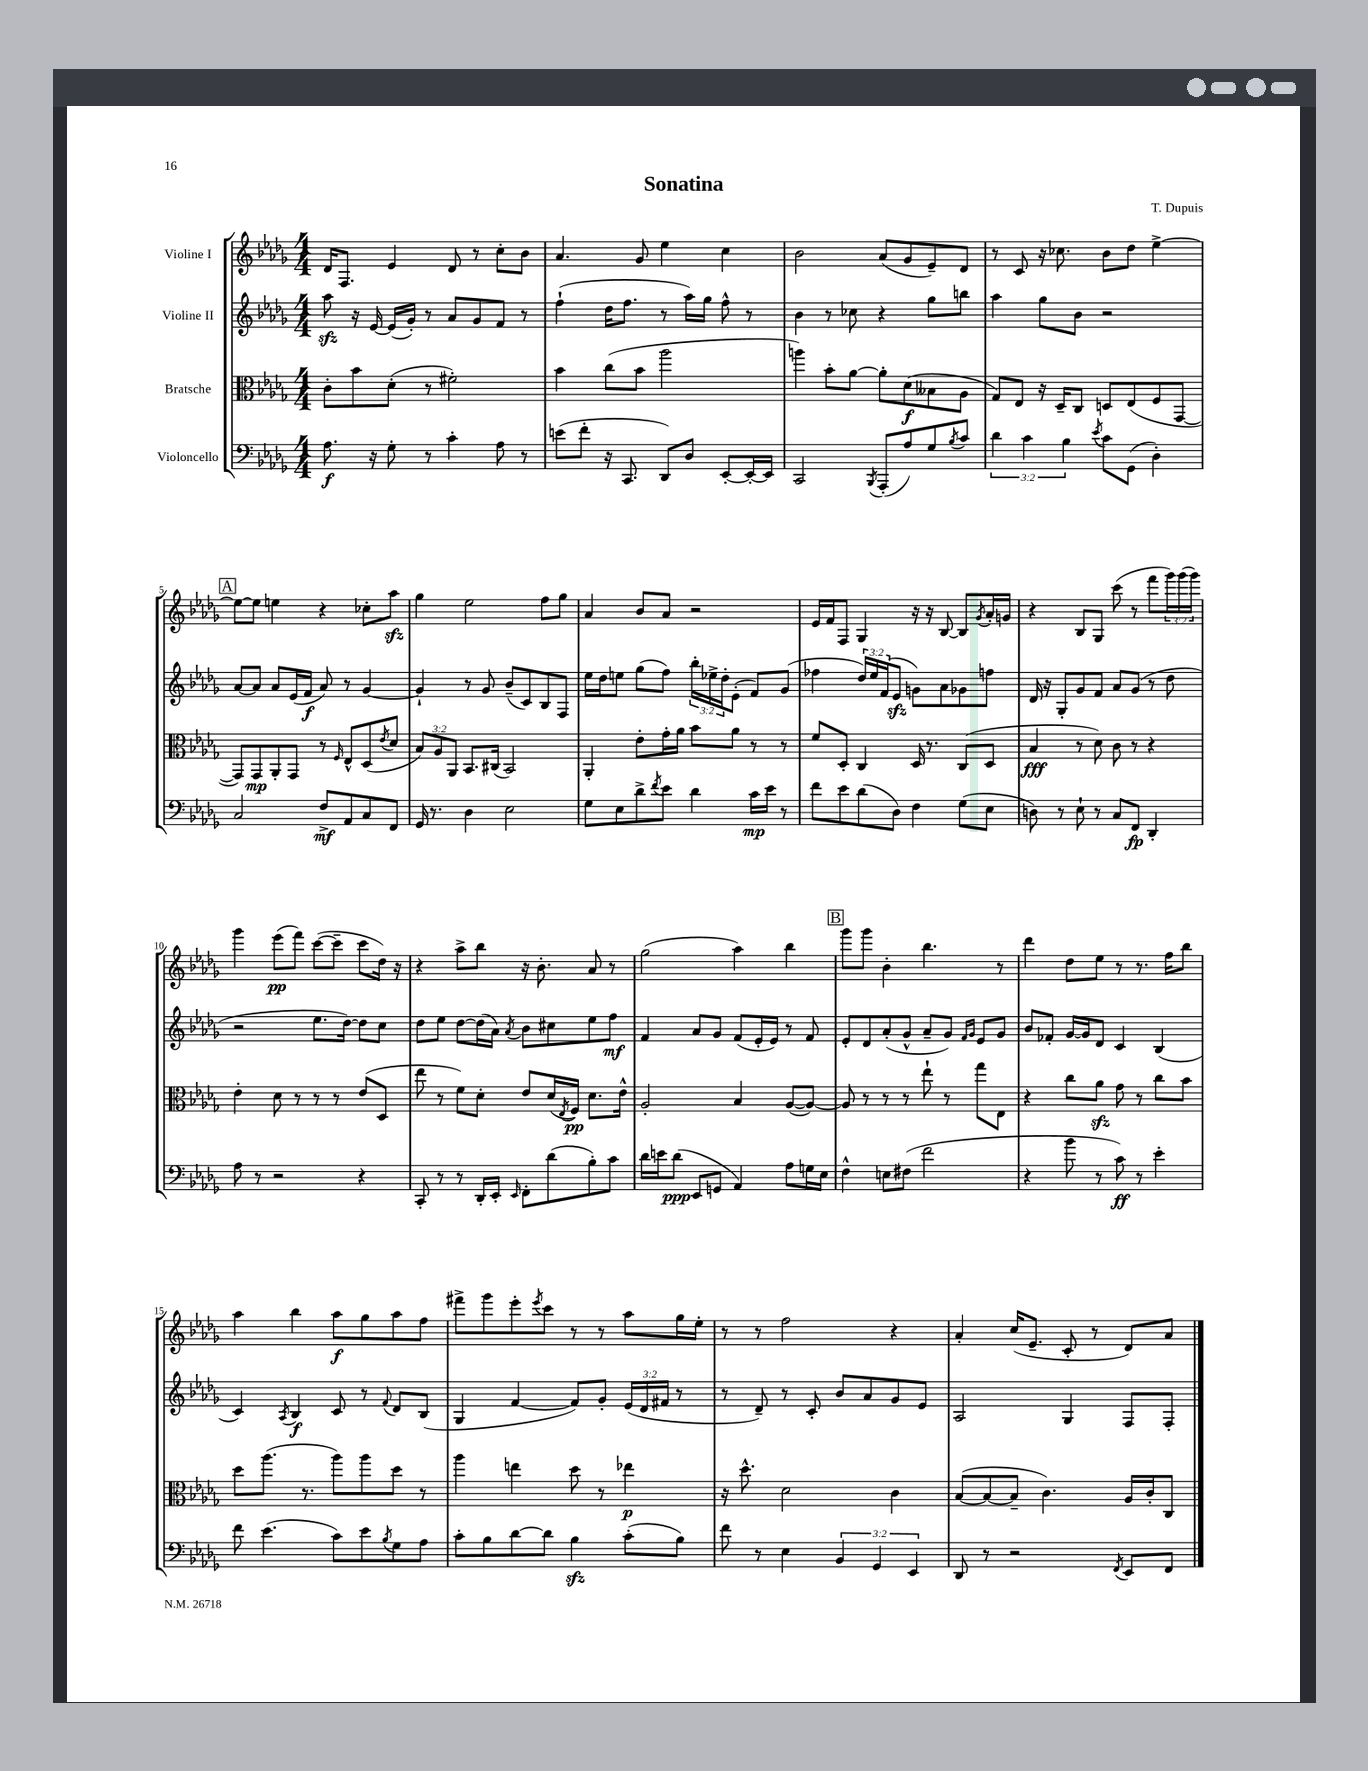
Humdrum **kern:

**kern	**dynam	**kern	**dynam	**kern	**dynam	**kern	**dynam
*part4	*part4	*part3	*part3	*part2	*part2	*part1	*part1
*staff4	*staff4	*staff3	*staff3	*staff2	*staff2	*staff1	*staff1
*I"Violoncello	*	*I"Bratsche	*	*I"Violine II	*	*I"Violine I	*
*clefF4	*	*clefC3	*	*clefG2	*	*clefG2	*
*k[b-e-a-d-g-]	*	*k[b-e-a-d-g-]	*	*k[b-e-a-d-g-]	*	*k[b-e-a-d-g-]	*
*M4/4	*	*M4/4	*	*M4/4	*	*M4/4	*
=1	=1	=1	=1	=1	=1	=1	=1
8.A-\	f	8c'\L	.	8aa-zz\	.	16d-/KL	.
.	.	.	.	.	.	8.F/J	.
.	.	8b-\	.	16r	.	.	.
16r	.	.	.	[16e-/	.	.	.
8G-'\	.	(8d-'\J	.	(16e-/LL]	.	4e-/	.
.	.	.	.	16g-'/JJ)	.	.	.
8r	.	8r	.	8r	.	.	.
4c'\	.	2f#X'\)	.	8a-/L	.	8d-/	.
.	.	.	.	8g-/	.	8r	.
8A-\	.	.	.	8f/J	.	8cc'\L	.
8r	.	.	.	8r	.	8b-\J	.
=2	=2	=2	=2	=2	=2	=2	=2
(8en\L	.	4b-\	.	(4ff`\	.	4.a-/	.
8f'\J	.	.	.	.	.	.	.
16r	.	(8cc\L	.	16dd-\KL	.	.	.
8.CC/	.	.	.	8.ff\J	.	.	.
.	.	8b-\J	.	.	.	8g-/	.
8DD-/L)	.	2aa-\	.	8r	.	4ee-\	.
8D-/J	.	.	.	16aa-\LL)	.	.	.
.	.	.	.	16gg-\JJ	.	.	.
[8EE-'/L	.	.	.	8ff^^\	.	4cc\	.
16EE-'/L_	.	.	.	8r	.	.	.
16EE-/JJ]	.	.	.	.	.	.	.
=3	=3	=3	=3	=3	=3	=3	=3
2CC/	.	4aan\)	.	4b-\	.	2b-\	.
.	.	8b-'\L	.	8r	.	.	.
.	.	[8a-\J	.	8cc-X\	.	.	.
8qBBB-/	.	.	.	.	.	.	.
(8AAA-'/L	.	8a-'\L]	.	4r	.	(8a-/L	.
8A-/)	.	(8d-\	f	.	.	8g-/	.
8G-/	.	8B--X\	.	8gg-\L	.	8e-~/)	.
8qB-/	.	.	.	.	.	.	.
8c/J	.	8A-\J	.	8bbn\J	.	8d-/J	.
=4	=4	=4	=4	=4	=4	=4	=4
6d-\	.	8G-/L)	.	4aa-\	.	8r	.
.	.	8E-/J	.	.	.	8c/	.
6c\	.	.	.	.	.	.	.
.	.	16r	.	8gg-\L	.	16r	.
.	.	16D-~/KL	.	.	.	8.cc-X\	.
6B-\	.	.	.	.	.	.	.
.	.	8C/J	.	8b-\J	.	.	.
8qe-/	.	.	.	.	.	.	.
8c\L	.	8Dn/L	.	2r	.	8b-\L	.
(8GG-\J	.	(8E-/	.	.	.	8dd-\J	.
4D-'\)	.	8F/	.	.	.	[4ee-^\	.
.	.	[8GG-/J	.	.	.	.	.
!!LO:LB:g=z
!!LO:REH:place=s1:t=A
=5	=5	=5	=5	=5	=5	=5	=5
2C/	.	8GG-/L])	.	[8a-/L	.	8ee-\L_	.
.	.	8GG-/	mp	8a-/J]	.	8ee-\J]	.
.	.	8AA-'/	.	8a-/L	.	4een\	.
.	.	8GG-/J	.	(16e-/L	.	.	.
.	.	.	.	16f/JJ	f	.	.
8F^/L	mf	8r	.	8a-/)	.	4r	.
.	.	16qqF/	.	.	.	.	.
8AA-/	.	8E-^^/L	.	8r	.	.	.
8C/	.	(8D-/	.	[4g-/	.	8cc-X'\L	.
.	.	8qe-/	.	.	.	.	.
8FF/J	.	8d-/J	.	.	.	8aa-zz\J	.
=6	=6	=6	=6	=6	=6	=6	=6
16GG-/	.	12B-/L)	.	4g-`/]	.	4gg-\	.
8.r	.	.	.	.	.	.	.
.	.	12A-/	.	.	.	.	.
.	.	12AA-/J	.	.	.	.	.
4D-\	.	8.BB-/L	.	8r	.	2ee-\	.
.	.	.	.	8g-/	.	.	.
.	.	(16C#X/Jk	.	.	.	.	.
2E-\	.	2BB-/)	.	(8b-~/L	.	.	.
.	.	.	.	8c/)	.	.	.
.	.	.	.	8B-/	.	8ff\L	.
.	.	.	.	8F/J	.	8gg-\J	.
=7	=7	=7	=7	=7	=7	=7	=7
8G-\L	.	4AA-'/	.	16ee-\LL	.	4a-/	.
.	.	.	.	16dd-\J	.	.	.
8E-\	.	.	.	8een\J	.	.	.
8d-^\	.	8e-'\L	.	(8gg-\L	.	8b-/L	.
8qf/	.	.	.	.	.	.	.
8e-\J	.	16g-'\L	.	8ff\J)	.	8a-/J	.
.	.	16a-\JJ	.	.	.	.	.
4d-\	.	8b-\L	.	24bb-'\LL	.	2r	.
.	.	.	.	24ee-X^\	.	.	.
.	.	.	.	24dd-'\J	.	.	.
.	.	8a-\J	.	(8e-'\J	.	.	.
16c\LL	mp	8r	.	8f/L)	.	.	.
16e-\JJ	.	.	.	.	.	.	.
8r	.	8r	.	(8g-/J	.	.	.
=8	=8	=8	=8	=8	=8	=8	=8
8f\L	.	8f/L	.	4ff-X\	.	16e-/LL	.
.	.	.	.	.	.	16f/J	.
8e-\	.	8D-'/J	.	.	.	8F/J	.
(8d-\	.	4C/	.	24dd-/LL)	.	4G-/	.
.	.	.	.	24ee-/	.	.	.
.	.	.	.	(24f/J	.	.	.
8D-\J)	.	.	.	8e-zz/J	.	.	.
4F\	.	16D-/	.	8gn\L)	.	16r	.
.	.	8.r	.	.	.	16r	.
.	.	.	.	8a-\	.	[8B-/	.
(8G-\L	.	(8C/L	.	8g-X\	.	8B-/L]	.
.	.	.	.	.	.	8qg-/	.
8E-\J	.	8D-/J	.	8ffn\J	.	16a-'/L	.
.	.	.	.	.	.	16gn/JJ	.
=9	=9	=9	=9	=9	=9	=9	=9
8Dn\)	.	4B-/	fff	16d-/	.	4r	.
.	.	.	.	16r	.	.	.
8r	.	.	.	8G-'/L	.	.	.
8E-`\	.	8r	.	8g-/	.	8B-/L	.
8r	.	8d-\)	.	8f/J	.	8G-/J	.
8C/L	.	8c\	.	8a-/L	.	(8ccc\	.
8FF/J	fp	8r	.	(8g-/J	.	8r	.
4DD-'/	.	4r	.	8r	.	8fff\L	.
.	.	.	.	8dd-\	.	24ggg-\L)	.
.	.	.	.	.	.	(24ggg-\	.
.	.	.	.	.	.	24ggg-\JJ)	.
!!LO:LB:g=z
=10	=10	=10	=10	=10	=10	=10	=10
8A-\	.	4e-'\	.	2r	.	4ggg-\	.
8r	.	.	.	.	.	.	.
2r	.	8d-\	.	.	.	(8eee-\L	pp
.	.	8r	.	.	.	8fff\J)	.
.	.	8r	.	8.ee-\L	.	([8ccc\L	.
.	.	8r	.	.	.	8ccc~\J]	.
.	.	.	.	[16dd-\Jk)	.	.	.
4r	.	(8e-/L	.	8dd-\L]	.	8ccc\L	.
.	.	8D-/J	.	8cc\J	.	16dd-\Jk)	.
.	.	.	.	.	.	16r	.
=11	=11	=11	=11	=11	=11	=11	=11
8CC'/	.	8ee-\	.	8dd-\L	.	4r	.
8r	.	8r	.	8ee-\J	.	.	.
8r	.	8f\L)	.	[8dd-\L	.	8aa-^\L	.
16DD-'/LL	.	8d-'\J	.	(16dd-\L]	.	8bb-\J	.
16EE-'/JJ	.	.	.	16a-\JJ)	.	.	.
16qqEE-/	.	.	.	8qa-/	.	.	.
8FF'\L	.	8e-/L	.	8b-\L	.	16r	.
.	.	.	.	.	.	8.b-'\	.
(8d-\	.	(16d-/L	.	8cc#X\	.	.	.
.	.	8qE-/	.	.	.	.	.
.	.	16F/JJ)	pp	.	.	.	.
8B-'\)	.	8.d-\L	.	8ee-\	.	8a-/	.
8c\J	.	.	.	8ff\J	mf	8r	.
.	.	16e-^^\Jk	.	.	.	.	.
=12	=12	=12	=12	=12	=12	=12	=12
16d-\LL	.	2A-'/	.	4f/	.	(2gg-\	.
16en\J	.	.	.	.	.	.	.
(8d-\J	ppp	.	.	.	.	.	.
8EE-/L	.	.	.	8a-/L	.	.	.
8GGn/J	.	.	.	8g-/J	.	.	.
4AA-/)	.	4B-/	.	(8f/L	.	4aa-\)	.
.	.	.	.	16e-'/L	.	.	.
.	.	.	.	16e-/JJ)	.	.	.
8A-\L	.	([8A-/L	.	8r	.	4bb-\	.
16Gn\L	.	8A-/J_)	.	8f/	.	.	.
16E-\JJ	.	.	.	.	.	.	.
!!LO:REH:place=s1:t=B
=13	=13	=13	=13	=13	=13	=13	=13
4F^^\	.	8A-/]	.	8e-'/L	.	8ggg-\L	.
.	.	8r	.	8d-/	.	8ggg-\J	.
8En\L	.	8r	.	(8a-'/	.	4b-'\	.
(8F#X\J	.	8r	.	8g-^^/J	.	.	.
2f\	.	8ee-`\	.	8a-~/L	.	4.bb-\	.
.	.	8r	.	8g-/J)	.	.	.
.	.	.	.	16qqf/LL	.	.	.
.	.	.	.	16qqg-/JJ	.	.	.
.	.	8gg-\L	.	8e-/L	.	.	.
.	.	8E-\J	.	8g-/J	.	8r	.
=14	=14	=14	=14	=14	=14	=14	=14
4r	.	4r	.	8b-/L	.	4ddd-\	.
.	.	.	.	8f-X'/J	.	.	.
8b-\	.	8cc\L	.	[16g-/LL	.	8dd-\L	.
.	.	.	.	16g-/J]	.	.	.
8r	.	8a-zz\J	.	8d-/J	.	8ee-\J	.
8c\)	ff	8g-\	.	4c/	.	8r	.
8r	.	8r	.	.	.	8.r	.
4e-'\	.	8cc\L	.	(4B-/	.	.	.
.	.	.	.	.	.	16ff\KL	.
.	.	8b-\J	.	.	.	8bb-\J	.
!!LO:LB:g=z
=15	=15	=15	=15	=15	=15	=15	=15
8f\	.	8dd-\L	.	4c/)	.	4aa-\	.
(4.e-\	.	(8.aa-\J	.	.	.	.	.
.	.	.	.	8qA-/	.	.	.
.	.	.	.	4B-/	f	4bb-\	.
.	.	8.r	.	.	.	.	.
8c\L)	.	8aa-\L)	.	8c/	.	8aa-\L	f
8e-\	.	8aa-\	.	8r	.	8gg-\	.
8qB-/	.	.	.	8qqf/	.	.	.
8G-\	.	8dd-\J	.	8d-/L	.	8aa-\	.
8A-\J	.	8r	.	(8B-/J	.	8ff\J	.
=16	=16	=16	=16	=16	=16	=16	=16
8c'\L	.	4aa-\	.	4G-/	.	8fff#X^\L	.
8B-\	.	.	.	.	.	8ggg-\	.
[8d-\	.	4een\	.	[4f/	.	8eee-'\	.
.	.	.	.	.	.	8qeee-/	.
8d-\J]	.	.	.	.	.	8ccc\J	.
4B-zz\	.	8dd-\	.	8f/L])	.	8r	.
.	.	8r	.	8g-'/J	.	8r	.
(8c'\L	.	4ee-X\	p	(24e-/LL	.	8aa-\L	.
.	.	.	.	24d-/	.	.	.
.	.	.	.	24f#X/JJ	.	.	.
8B-\J)	.	.	.	8r	.	16gg-\L	.
.	.	.	.	.	.	16ee-'\JJ	.
=17	=17	=17	=17	=17	=17	=17	=17
8f\	.	16r	.	8r	.	8r	.
.	.	8.dd-^^\	.	.	.	.	.
8r	.	.	.	8d-~/)	.	8r	.
4E-\	.	2d-\	.	8r	.	2ff\	.
.	.	.	.	8c'/	.	.	.
6BB-/	.	.	.	8b-/L	.	.	.
.	.	.	.	8a-/	.	.	.
6GG-/	.	.	.	.	.	.	.
.	.	4c\	.	8g-/	.	4r	.
6EE-/	.	.	.	.	.	.	.
.	.	.	.	8e-/J	.	.	.
=18	=18	=18	=18	=18	=18	=18	=18
8DD-/	.	([8B-/L	.	2A-/	.	4a-'/	.
8r	.	8B-/_	.	.	.	.	.
2r	.	8B-~/J]	.	.	.	(16cc/KL	.
.	.	.	.	.	.	8.e-~/J	.
.	.	4.c\)	.	.	.	.	.
.	.	.	.	4G-/	.	8c'/	.
.	.	.	.	.	.	8r	.
8qFF/	.	.	.	.	.	.	.
8EE-/L	.	16A-/LL	.	8F/L	.	8d-/L)	.
.	.	16c'/J	.	.	.	.	.
8FF/J	.	8C/J	.	8F'/J	.	8a-/J	.
==	==	==	==	==	==	==	==
*-	*-	*-	*-	*-	*-	*-	*-
